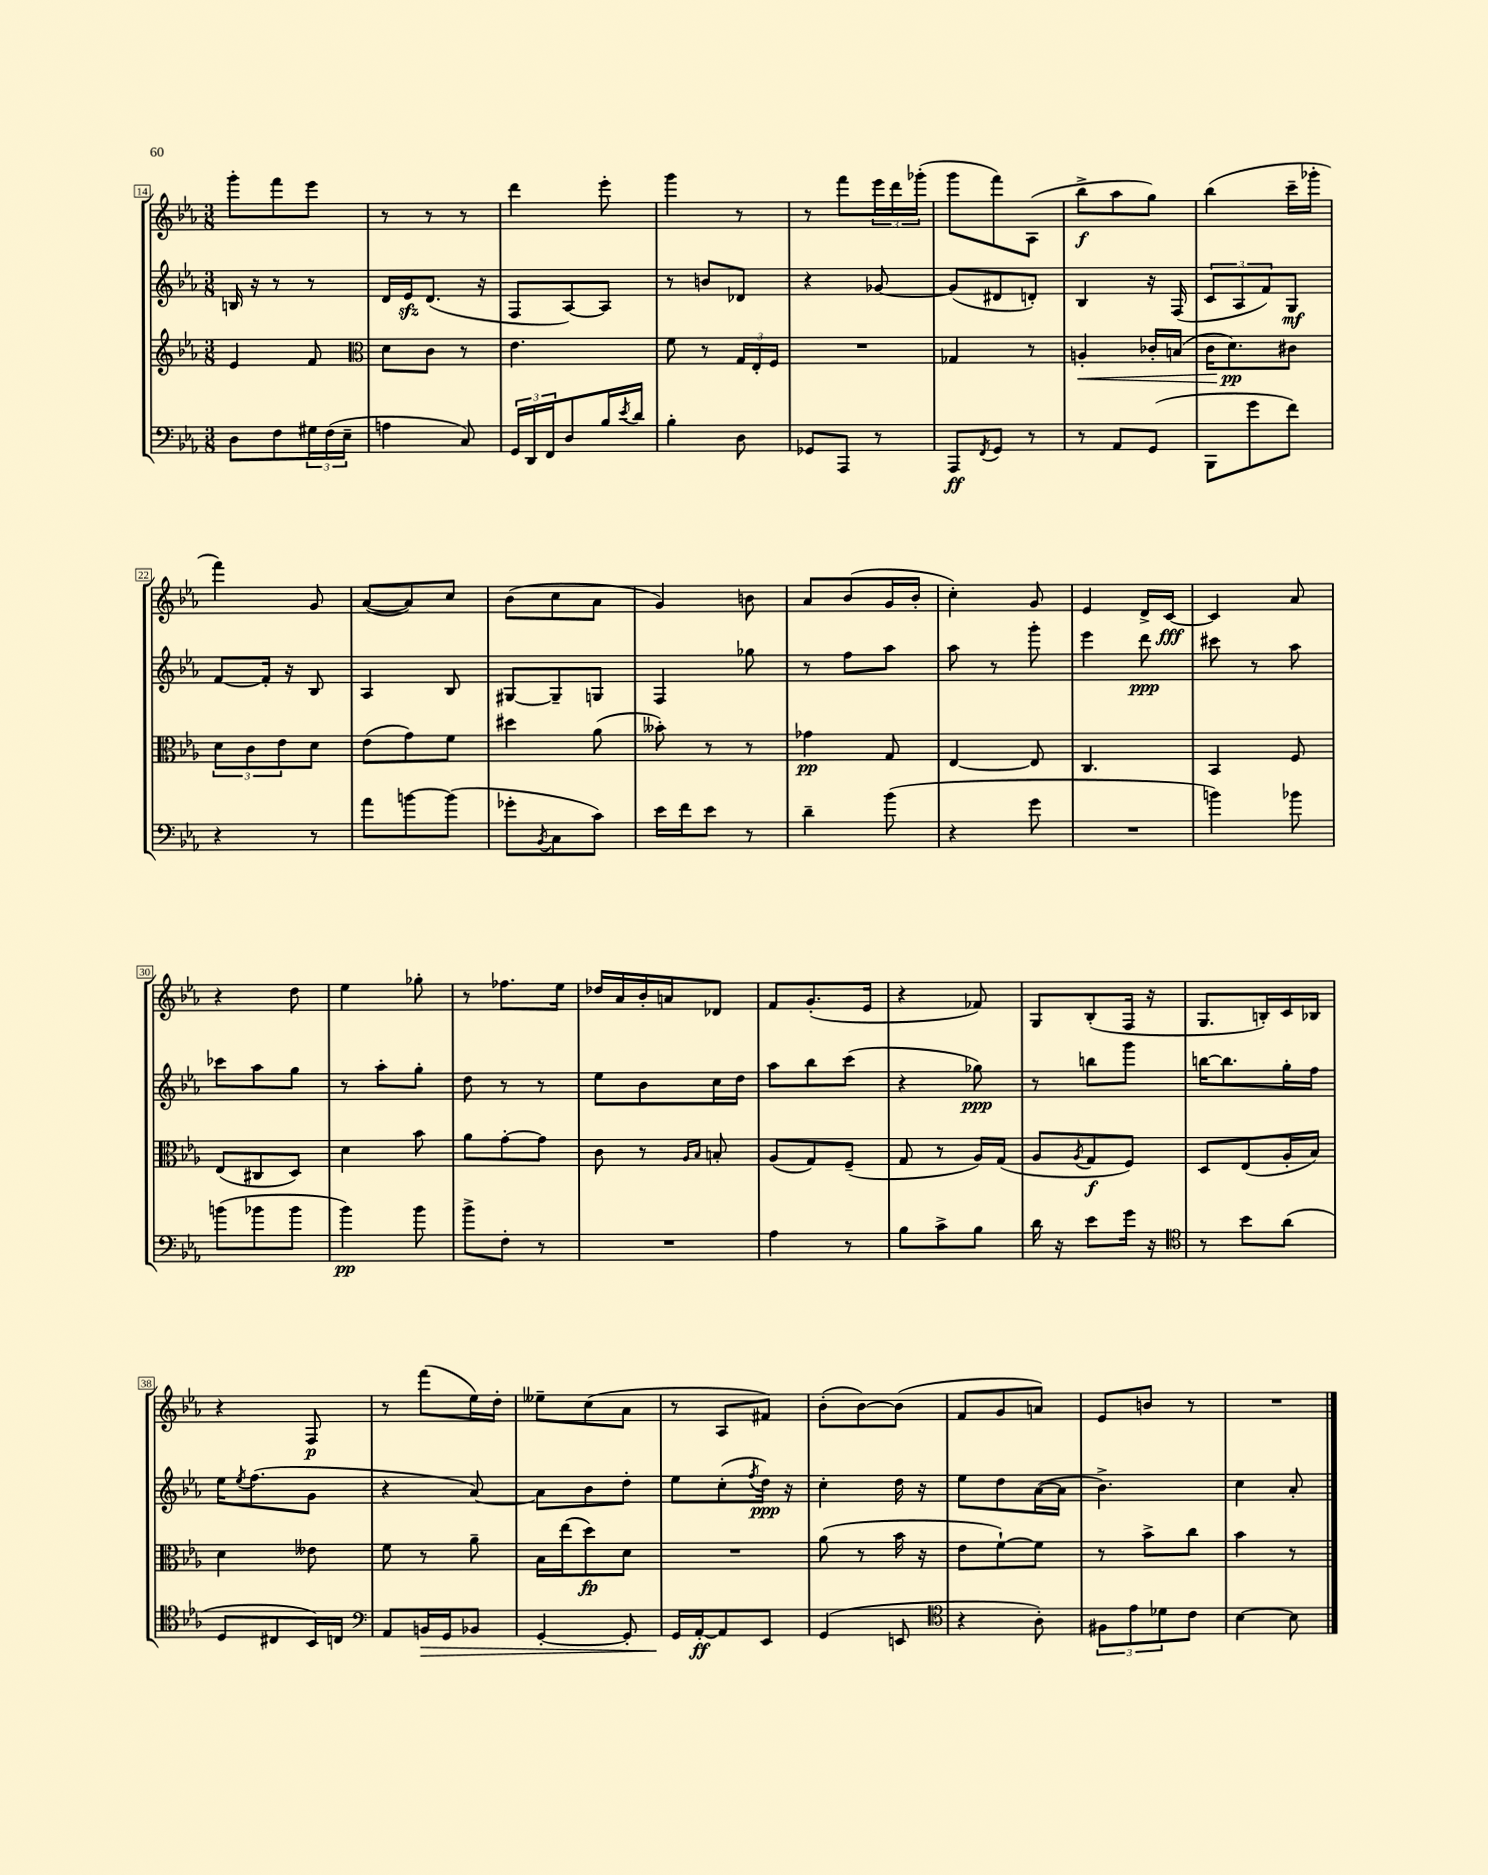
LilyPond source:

<<
\new StaffGroup <<
\new Staff = "s0" {
    \clef treble \key ees \major \numericTimeSignature \time 3/8
    g'''8-. f'''8 ees'''8 |
    r8 r8 r8 |
    d'''4 ees'''8-. |
    g'''4 r8 |
    r8 f'''8 \tuplet 3/2 { ees'''16 d'''16 ges'''16-.( } |
    g'''8 f'''8) aes8( |
    bes''8->\f aes''8 g''8) |
    bes''4( c'''16-- ges'''16-. |
    f'''4) g'8 |
    aes'8~( aes'8) c''8 |
    bes'8( c''8 aes'8 |
    g'4) b'8 |
    aes'8 bes'8( g'16 bes'16-. |
    c''4-.) g'8 |
    ees'4 d'16-> c'16~\fff |
    c'4 aes'8 |
    r4 d''8 |
    ees''4 ges''8-. |
    r8 fes''8. ees''16 |
    des''16 aes'16 bes'16-. a'16 des'8 |
    f'8 g'8.-.( ees'16 |
    r4 fes'8) |
    g8 bes8-.( f16 r16 |
    g8. b16-.) c'16 bes16 |
    r4 f8\p |
    r8 f'''8( ees''16) d''16-. |
    eeses''8-- c''8( aes'8 |
    r8 aes8 fis'8) |
    bes'8-.( bes'8~) bes'8( |
    f'8 g'8 a'8) |
    ees'8 b'8 r8 |
    R4. \bar "|." |
}
\new Staff = "s1" {
    \clef treble \key ees \major \numericTimeSignature \time 3/8
    b16 r16 r8 r8 |
    d'16 ees'16\sfz d'8.( r16 |
    f8 aes8~) aes8 |
    r8 b'8 des'8 |
    r4 ges'8~ |
    ges'8( dis'8 d'8-.) |
    bes4 r16 f16( |
    \tuplet 3/2 { c'8 aes8 f'8) } g8\mf |
    f'8~ f'16-. r16 bes8 |
    aes4 bes8 |
    gis8~ gis8-- g8 |
    f4 ges''8 |
    r8 f''8 aes''8 |
    aes''8 r8 g'''8-. |
    ees'''4 d'''8\ppp |
    cis'''8 r8 aes''8 |
    ces'''8 aes''8 g''8 |
    r8 aes''8-. g''8-. |
    d''8 r8 r8 |
    ees''8 bes'8 c''16 d''16 |
    aes''8 bes''8 c'''8( |
    r4 ges''8\ppp) |
    r8 b''8 g'''8 |
    b''16~ b''8. g''16-. f''16 |
    ees''16 \acciaccatura { ees''8 } f''8.( g'8 |
    r4 aes'8~) |
    aes'8 bes'8 d''8-. |
    ees''8 c''8-.( \acciaccatura { f''8 } d''16\ppp) r16 |
    c''4-. d''16 r16 |
    ees''8 d''8 aes'16~( aes'16 |
    bes'4.->) |
    c''4 aes'8-. \bar "|." |
}
\new Staff = "s2" {
    \clef treble \key ees \major \numericTimeSignature \time 3/8
    ees'4 f'8 |
    \clef alto d'8 c'8 r8 |
    ees'4. |
    f'8 r8 \tuplet 3/2 { g16 ees16-. f16 } |
    R4. |
    ges4 r8 |
    a4-.\< ces'16-. b16( |
    c'16 d'8.\pp\!) cis'8 |
    \tuplet 3/2 { d'8 c'8 ees'8 } d'8 |
    ees'8( g'8) f'8 |
    dis''4 aes'8( |
    beses'8-.) r8 r8 |
    ges'4\pp g8 |
    ees4~ ees8 |
    c4. |
    bes,4 f8 |
    ees8( cis8 d8) |
    d'4 bes'8 |
    aes'8 g'8~-. g'8 |
    c'8 r8 \grace { aes16 bes16 } b8-. |
    aes8( g8) f8--( |
    g8 r8 aes16) g16( |
    aes8 \acciaccatura { aes8 } g8\f f8) |
    d8 ees8( aes16-. bes16) |
    d'4 eeses'8 |
    f'8 r8 aes'8-- |
    bes16 ees''16( d''8\fp) d'8 |
    R4. |
    aes'8( r8 bes'16 r16 |
    ees'8 f'8~-!) f'8 |
    r8 bes'8-> c''8 |
    bes'4 r8 \bar "|." |
}
\new Staff = "s3" {
    \clef bass \key ees \major \numericTimeSignature \time 3/8
    d8 f8 \tuplet 3/2 { gis16 f16( ees16-- } |
    a4 c8) |
    \tuplet 3/2 { g,16 d,16 f,16 } d8 bes16 \acciaccatura { ees'8 } d'16 |
    bes4-. d8 |
    ges,8 aes,,8 r8 |
    aes,,8\ff \acciaccatura { f,8 } g,8 r8 |
    r8 aes,8 g,8( |
    bes,,8 g'8 f'8) |
    r4 r8 |
    aes'8 b'8~ b'8( |
    ges'8-. \acciaccatura { bes,8 } c8 c'8) |
    ees'16 f'16 ees'8 r8 |
    d'4-- bes'8( |
    r4 g'8 |
    R4. |
    b'4) bes'8 |
    b'8( bes'8 bes'8 |
    bes'4\pp) bes'8 |
    bes'8-> f8-. r8 |
    R4. |
    aes4 r8 |
    bes8 c'8-> bes8 |
    d'16 r16 ees'8 g'16 r16 |
    \clef tenor r8 bes'8 aes'8( |
    d8 cis8 bes,16) c16 |
    \clef bass aes,8 b,16\> g,16 bes,8 |
    g,4~-. g,8-. |
    g,16\! aes,16~-.\ff aes,8 ees,8 |
    g,4( e,8 |
    \clef tenor r4 aes8-.) |
    \tuplet 3/2 { fis8 ees'8 des'8 } c'8 |
    bes4~ bes8 \bar "|." |
}
>>
>>
\layout { \context { \Score currentBarNumber = #14 \override BarNumber.stencil = #(make-stencil-boxer 0.1 0.3 ly:text-interface::print) } }
